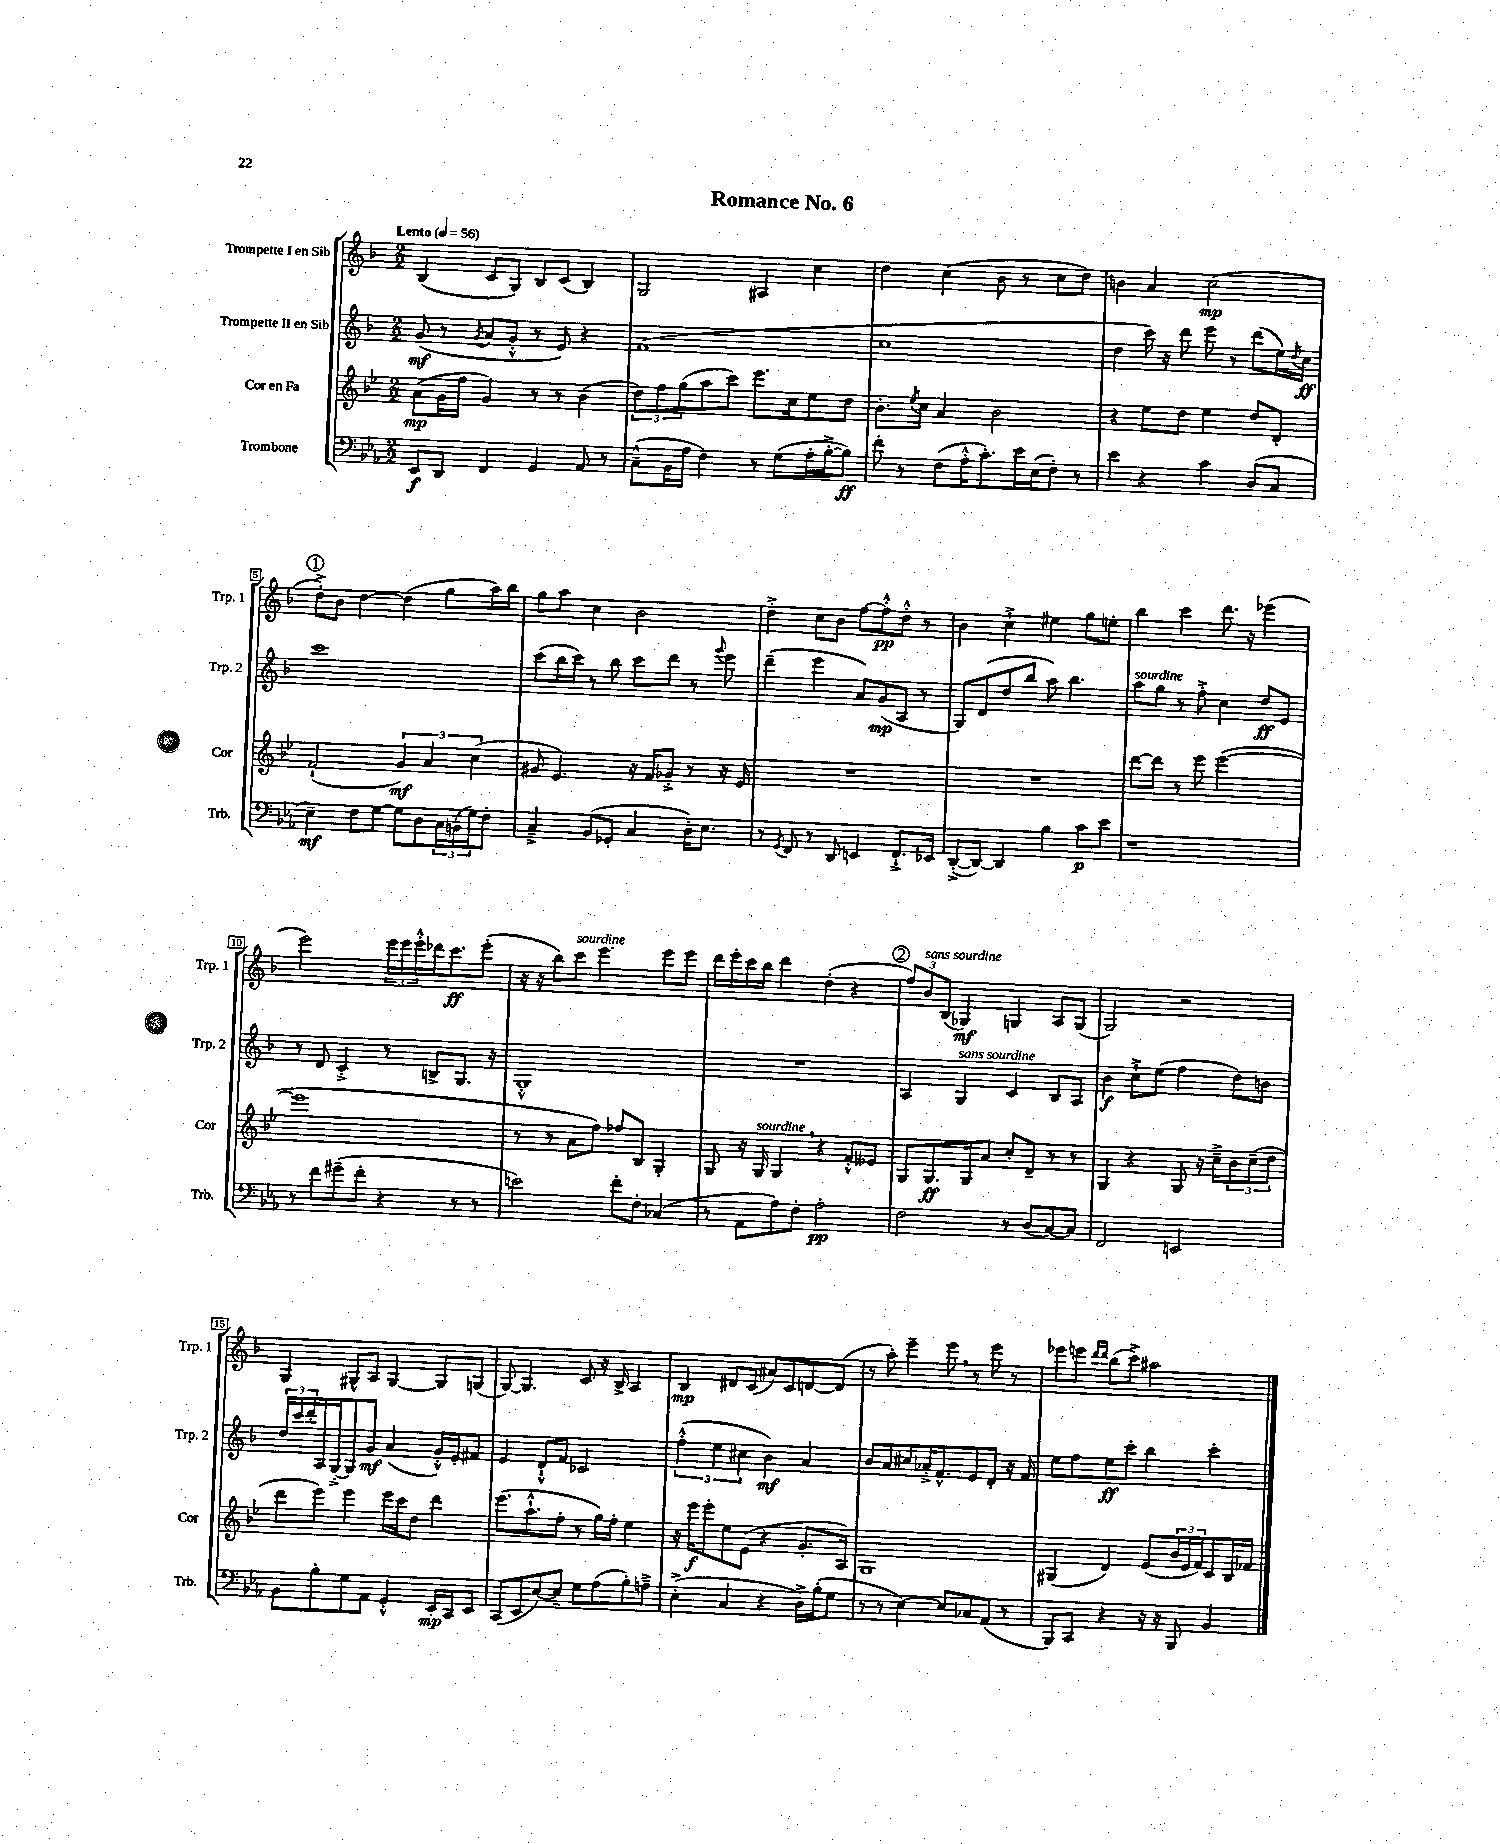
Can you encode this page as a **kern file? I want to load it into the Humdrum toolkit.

**kern	**kern	**kern	**kern
*staff4	*staff3	*staff2	*staff1
*clefF4	*clefG2	*clefG2	*clefG2
*k[b-e-a-]	*k[b-e-]	*k[b-]	*k[b-]
*M2/2	*M2/2	*M2/2	*M2/2
*MM56	*MM56	*MM56	*MM56
8EE-	(8a	(8g	(4B-
8DD	16g	8r	.
.	16ff	.	.
.	.	8qg	.
4FF	4g)	8a	8c
.	.	8g'^^	8G)
4GG	8r	8r	8B-
.	8r	8e)	(8c
8AA-	(4b-	4r	4B-)
8r	.	.	.
=	=	=	=
(8C~^^	12dd)	(1f	2G
.	12ff	.	.
16BB-	.	.	.
.	(12gg	.	.
16A-	.	.	.
4F)	8aa	.	.
.	8ccc)	.	.
8r	8.eee-	.	4A#
(8G	.	.	.
.	16cc	.	.
16A-'	8ee-	.	4cc
[16B-'^	.	.	.
8B-])	8dd	.	.
=	=	=	=
8f'	8.b-'	1cc	4dd
8r	.	.	.
.	8qee-	.	.
.	16cc	.	.
(8F	4a	.	(4cc
16A-'^^	.	.	.
8.c')	.	.	.
.	2b-	.	8b-
16e-	.	.	8r
(16E-	.	.	.
8F')	.	.	8cc
8r	.	.	8dd)
=	=	=	=
4e-	4r	4dd	4b
4r	8ee-	16ccc)	4a
.	.	16r	.
.	8dd	8ddd	.
4c	4ee-	8eee	(2cc
.	.	8r	.
(8D	8dd	(8ddd	.
8C	8d'	16ee)	.
.	.	8qdd	.
.	.	16cc	.
=	=	=	=
4E-~)	(2f`	1ccc	8dd'^)
.	.	.	8b-
8F	.	.	[4dd
[8G	.	.	.
8G]	6g)	.	(4dd]
8D	.	.	.
.	6a	.	.
24C	.	.	8gg
(24BB	.	.	.
24G)	(6cc	.	.
8F'	.	.	16aa)
.	.	.	16bb-
=	=	=	=
4C~^	8g#	(8ccc	8gg
.	4.e-)	16bb-	8aa
.	.	16ccc)	.
(8BB-	.	8r	4cc
8GG-'	.	8bb-	.
4C	16r	8ccc	2b-
.	16f	.	.
.	8g-'^	8ddd	.
16D')	8r	8r	.
8.E-	.	.	.
.	.	8qqggg	.
.	16r	8eee	.
.	16e-	.	.
=	=	=	=
8r	1r	(4ddd~	4dd'^
8qGG	.	.	.
8FF	.	.	.
8r	.	4eee	8cc
8DD	.	.	8b-
4EE	.	8a)	[8ff
.	.	(8g	8ff'^^]
8.FF`^	.	8A	8dd'^^
.	.	8r	8r
16EE-	.	.	.
=	=	=	=
([8DD'^	1r	8G)	4b-
8DD_)	.	(8d	.
4DD]	.	8dd	4cc`^
.	.	8bb-	.
4B-	.	8aa)	4ee#
.	.	4.bb-	.
8c	.	.	8gg
8e-	.	.	8ee'
=	=	=	=
1r	[8ddd	8aa	4bb-
.	8ddd]	8gg	.
.	8r	8r	4ccc
.	8eee-	8ff'^	.
.	([2eee-	4cc	8.ddd
.	.	.	16r
.	.	8dd	(4eee-
.	.	8e	.
=	=	=	=
8r	1eee-]	8r	2eee)
8f	.	8d	.
(8g#~	.	4c'^	.
8f'	.	.	.
4r	.	8r	24eee
.	.	.	24eee
.	.	.	24eee'^^
.	.	8B^	16ddd-
.	.	.	8.ccc
8r	.	8.G	.
8r	.	.	(8eee'
.	.	16r	.
=	=	=	=
2e)	8r	1G'^^	16r
.	.	.	16r
.	8r	.	8bb-)
.	8a	.	8ccc
.	8ff)	.	4.eee
8f'	8ff-	.	.
8F'	8B-	.	.
(4C-	4G'	.	8eee
.	.	.	8eee
=	=	=	=
8r	8G	1r	16ddd
.	.	.	16eee'
8AA-	16r	.	16ccc
.	16G	.	16bb-
8A-)	4G	.	4ddd
8F'	.	.	.
2A-'	4r	.	(4dd'
.	8f'^^	.	4r
.	8e--	.	.
=	=	=	=
2F	8G	4A	12ff)
.	.	.	12b-
.	8.G	.	.
.	.	.	(12B-
.	.	4G	4G-)
.	16G	.	.
.	8a	.	.
8r	8cc'	4c	4G
(8D	8d~	.	.
[8C)	8r	8B-	8A
8C]	8r	8A	(8G
=	=	=	=
2FF	4G	4b-	2G)
.	4r	8cc`^	.
.	.	(8ee	.
2EE	8G	4ff	2r
.	16r	.	.
.	16cc~^	.	.
.	12b-	8dd)	.
.	(12cc~	.	.
.	.	8b	.
.	12dd	.	.
=	=	=	=
8BB-	8ddd	24dd	4G
.	.	24ccc	.
.	.	24ddd'	.
8B-'	8eee-)	16A	.
.	.	[16G'^	.
8G	4eee-	8G]	8G#^^
8AA-	.	8g	8A
4GG'^^	16eee-	(4a	[4G#
.	16ccc	.	.
.	8dd	.	.
16EE-'	4ddd	16g'^^)	8G#]
16CC	.	16e'	.
8EE-	.	8f#	(8G
=	=	=	=
(8CC	(8.eee-	4e	[8G)
8EE-	.	.	4.G]
.	8.aa`^^	.	.
[8E-)	.	8d`^^	.
8E-~]	8ff'	8f	.
8G	8r	2c-	8c
(8A-	16gg)	.	16r
.	16ff'	.	16B-^
8B-')	4ee-	.	4A
8A~^	.	.	.
=	=	=	=
(4E-'^	16r	(6ff'^^	4B-
.	16eee-	.	.
.	8eee-'	.	.
.	.	6ee	.
4C	8ee-	.	8d#
.	.	6cc#	.
.	(8e-	.	(8c
4r	4r	4b-)	8a#)
.	.	.	8c
16D^)	8.g'	4a	[8d
(16B-'	.	.	.
8G	.	.	(8d]
.	16A)	.	.
=	=	=	=
8r	1G	8b-	8r
8r	.	8a	8aa')
[4E-)	.	8cc#	4eee~
.	.	16a-'^	.
.	.	8.f^^	.
8E-]	.	.	8eee
8C-	.	8e	8r
(8AA-	.	8d'	8eee
8r	.	16r	8r
.	.	16f	.
=	=	=	=
8BBB-)	(4G#	8ee	8eee-
8CC	.	8ff	8eee
.	.	.	16qqddd
.	.	.	16qqddd
4r	4d)	8ee	(8bb-
.	.	8ccc'	8ccc^)
16r	(8e-	4bb-	2aa#
16r	.	.	.
8BBB-	24b-	.	.
.	24e-	.	.
.	24f)	.	.
4BB-	8c	4ccc'	.
.	16B-	.	.
.	16f-	.	.
==	==	==	==
*-	*-	*-	*-
